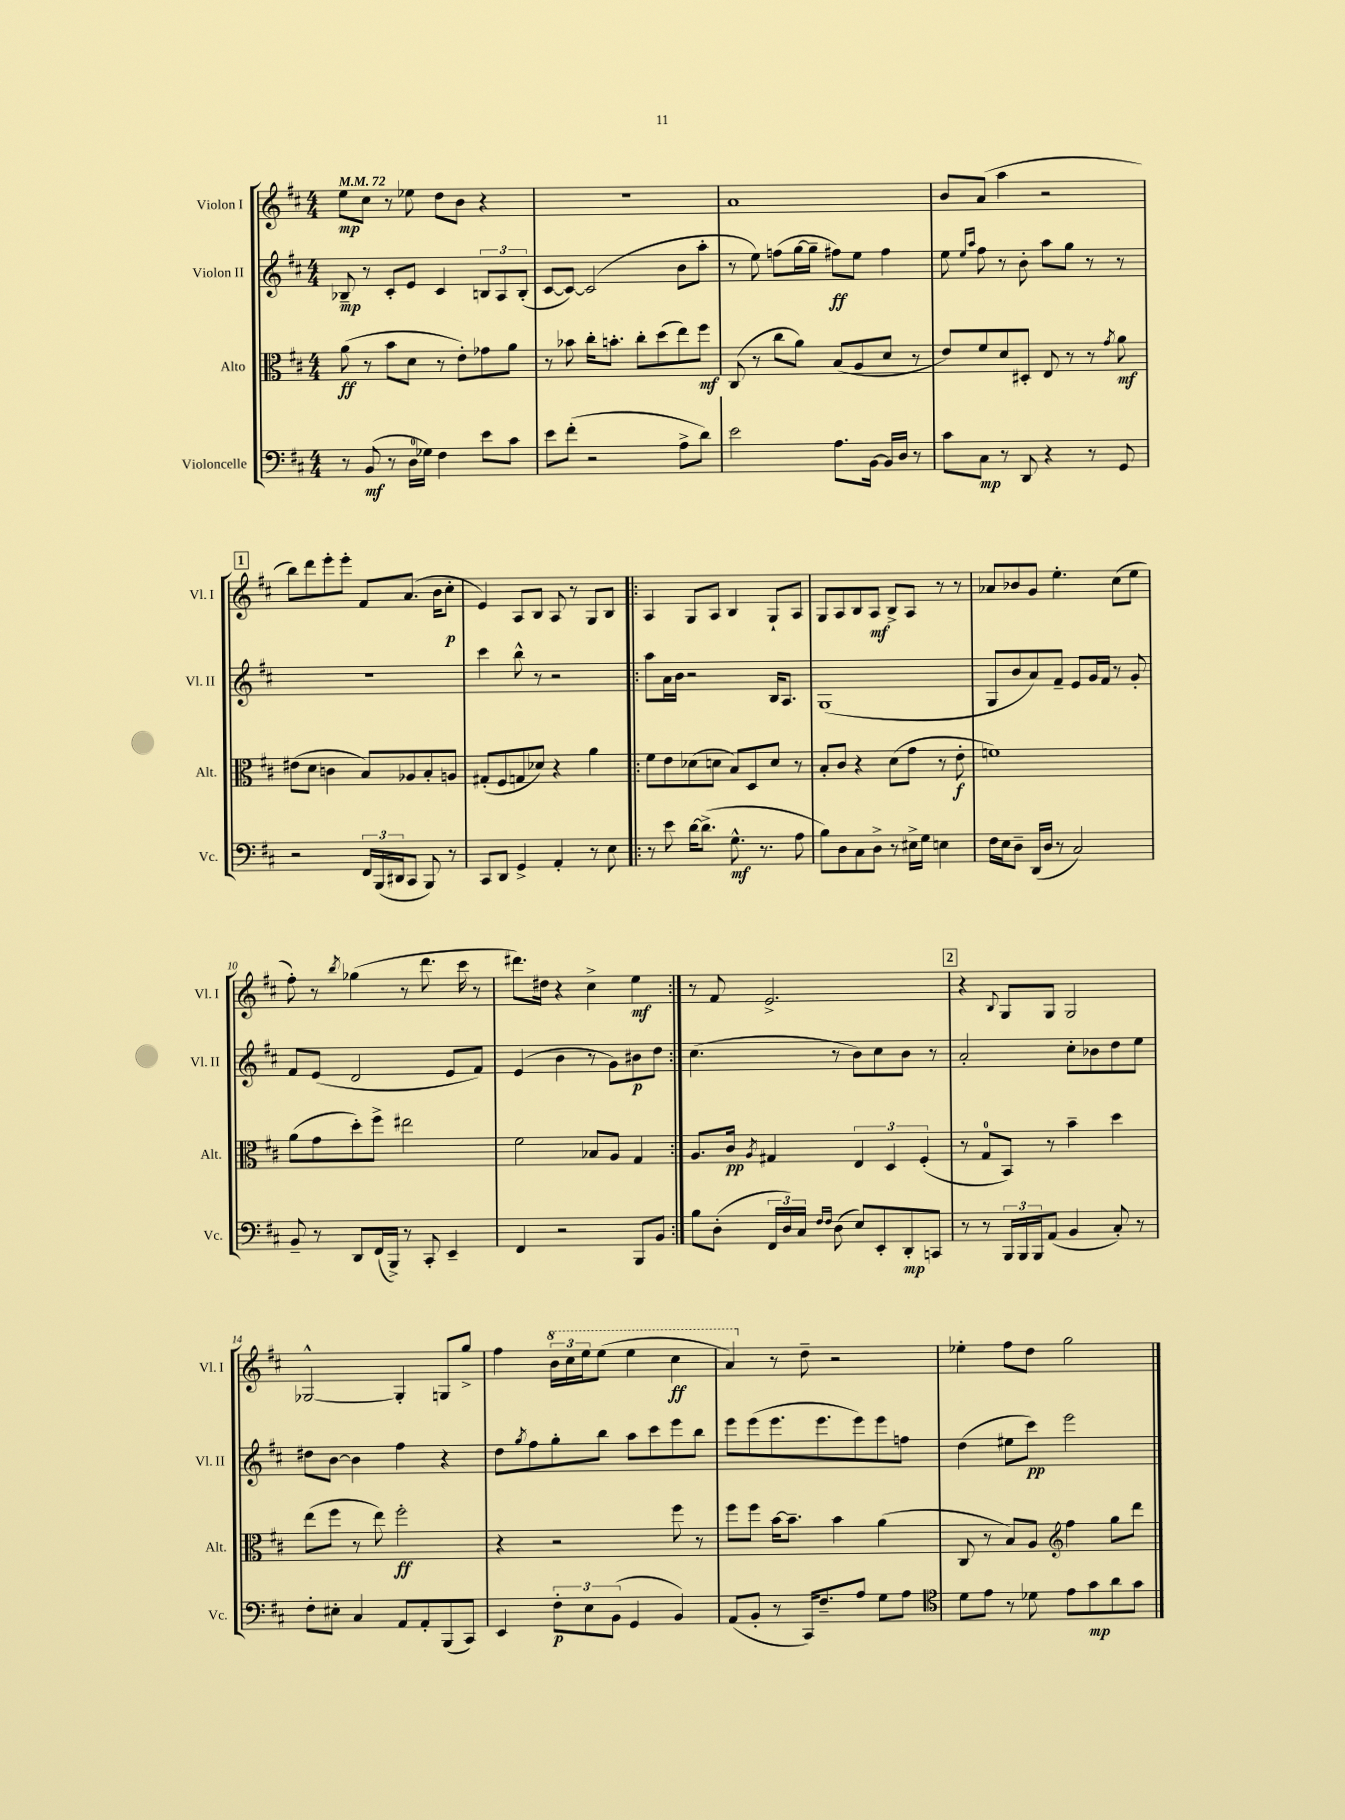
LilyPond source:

<<
\new StaffGroup <<
\new Staff = "s0" \with { instrumentName = "Violon I" shortInstrumentName = "Vl. I" } {
    \clef treble \key d \major \numericTimeSignature \time 4/4 \tempo 4 = 72
    e''8\mp cis''8 r8 ees''8 d''8 b'8 r4 |
    R1 |
    a'1 |
    b'8 a'8( a''4 r2 |
    \mark \markup { \box "1" } b''8) d'''8 e'''8-. e'''8-. fis'8 a'8.( b'16 cis''8-.\p |
    e'4) a8 b8 a8 r8 g8 b8 |
    \repeat volta 2 { a4 g8 a8 b4 g8-! a8 |
    g8 a8 b8 a8\mf b8-> a8 r8 r8 |
    aes'8 bes'8 g'8 e''4.-. cis''8( e''8 |
    fis''8-.) r8 \acciaccatura { b''8 } ges''4( r8 d'''8. cis'''16 r8 |
    dis'''8.) dis''16 r4 cis''4-> e''4\mf | }
    r8 fis'8 e'2.-> |
    \mark \markup { \box "2" } r4 \appoggiatura { b8 } g8 g8 g2 |
    ges2~-^ ges4-. g8 g''8-> |
    fis''4 \tuplet 3/2 { \ottava #1 b''16 cis'''16 e'''16 } e'''8( e'''4 cis'''4\ff |
    a''4) \ottava #0 r8 d''8-- r2 |
    ees''4-. fis''8 d''8 g''2 \bar "|." |
}
\new Staff = "s1" \with { instrumentName = "Violon II" shortInstrumentName = "Vl. II" } {
    \clef treble \key d \major \numericTimeSignature \time 4/4
    bes8--\mp r8 cis'8-. e'8 cis'4 \tuplet 3/2 { b8 a8 b8-.( } |
    cis'8~ cis'8~) cis'2( b'8 a''8-. |
    r8 e''8) f''8( g''16~ g''16-- fis''8\ff) e''8 fis''4 |
    e''8 \grace { e''16 a''16 } fis''8 r8 b'8-. a''8 g''8 r8 r8 |
    \mark \markup { \box "1" } R1 |
    cis'''4 b''8-^ r8 r2 |
    \repeat volta 2 { a''8 a'16 b'16 r2 b16 a8. |
    g1( |
    g8 b'8 a'8) fis'8-- e'8 g'16 fis'16 r8 g'8-. |
    fis'8 e'8( d'2 e'8 fis'8) |
    e'4( b'4 r8 g'8) bis'8\p d''8 | }
    cis''4.( r8 b'8) cis''8 b'8 r8 |
    \mark \markup { \box "2" } a'2-. cis''8-. bes'8 d''8 e''8 |
    dis''8 b'8~ b'4 fis''4 r4 |
    d''8 \acciaccatura { g''8 } fis''8 g''8-. b''8 a''8 cis'''8 e'''8 b''8 |
    e'''8 e'''8( e'''8. e'''8. e'''8) e'''8 f''8 |
    d''4( eis''8 cis'''8\pp) e'''2 \bar "|." |
}
\new Staff = "s2" \with { instrumentName = "Alto" shortInstrumentName = "Alt." } {
    \clef alto \key d \major \numericTimeSignature \time 4/4
    a'8\ff( r8 b'8 d'8 r8 e'8-.) ges'8 a'8 |
    r8 bes'8 cis''16-. b'8.-. cis''8-. d''8( e''8) fis''8\mf |
    cis8( r8 cis''8 a'8) b8( a8 d'8 r8 |
    e'8) fis'8 d'8 dis8-. e8 r8 r8 \acciaccatura { g'8 } a'8\mf |
    \mark \markup { \box "1" } eis'8( d'8 c'4 b8) aes8 b8-. a8 |
    gis8-.( fis8 g8 des'8) r4 a'4 |
    \repeat volta 2 { fis'8 e'8 des'8( d'8 b8) d8 d'8 r8 |
    b8-. cis'8 r4 d'8( g'8 r8 e'8-.\f |
    f'1) |
    a'8( g'8 d''8-.) fis''8-> eis''2 |
    fis'2 bes8 a8 g4 | }
    a8. cis'16\pp \acciaccatura { a8 } gis4 \tuplet 3/2 { e4 d4 fis4-.( } |
    \mark \markup { \box "2" } r8 g8-0 b,8) r8 b'4-- d''4 |
    e''8( fis''8 r8 e''8) fis''2-.\ff |
    r4 r2 fis''8 r8 |
    fis''8 fis''8 b'16~ b'8.-- b'4 a'4( |
    cis8 r8 b8) a8 \clef treble fis''4 g''8 d'''8 \bar "|." |
}
\new Staff = "s3" \with { instrumentName = "Violoncelle" shortInstrumentName = "Vc." } {
    \clef bass \key d \major \numericTimeSignature \time 4/4
    r8 b,8\mf( r8 d16-0 ges16) fis4 e'8 cis'8 |
    e'8 fis'8-.( r2 a8-> d'8) |
    e'2 a8. b,16~ b,16 d16 r8 |
    cis'8 cis8\mp r8 d,8 r4 r8 g,8 |
    \mark \markup { \box "1" } r2 \tuplet 3/2 { fis,16 b,,16( dis,16 } cis,8 b,,8) r8 |
    cis,8 d,8 g,4-> a,4-. r8 e8 |
    \repeat volta 2 { r8 e'8 d'16~ d'8.->( g8.-^\mf r8. a8 |
    b8) d8 cis8 d8-> r8 eis16-> g16 e4 |
    fis16 e16 d8-- d,16( d16 r8 cis2) |
    b,8-- r8 d,8 fis,16( b,,16->) r8 cis,8-. e,4-- |
    fis,4 r2 b,,8 b,8 | }
    b8 d8-.( \tuplet 3/2 { fis,16 d16) cis16 } \grace { fis16 fis16 } d8( e8) e,8-. d,8-.\mp c,8 |
    \mark \markup { \box "2" } r8 r8 \tuplet 3/2 { b,,16 b,,16 b,,16 } a,8( b,4 cis8-.) r8 |
    fis8-. eis8-. cis4 a,8 a,8-. b,,8( cis,8) |
    e,4 \tuplet 3/2 { fis8-.\p e8 b,8( } g,4 b,4) |
    a,8( b,8-. r8 cis,16) fis8.-- a8 g8 a8 |
    \clef tenor d'8 e'8 r8 des'8 e'8 g'8\mp a'8 g'8 \bar "|." |
}
>>
>>
